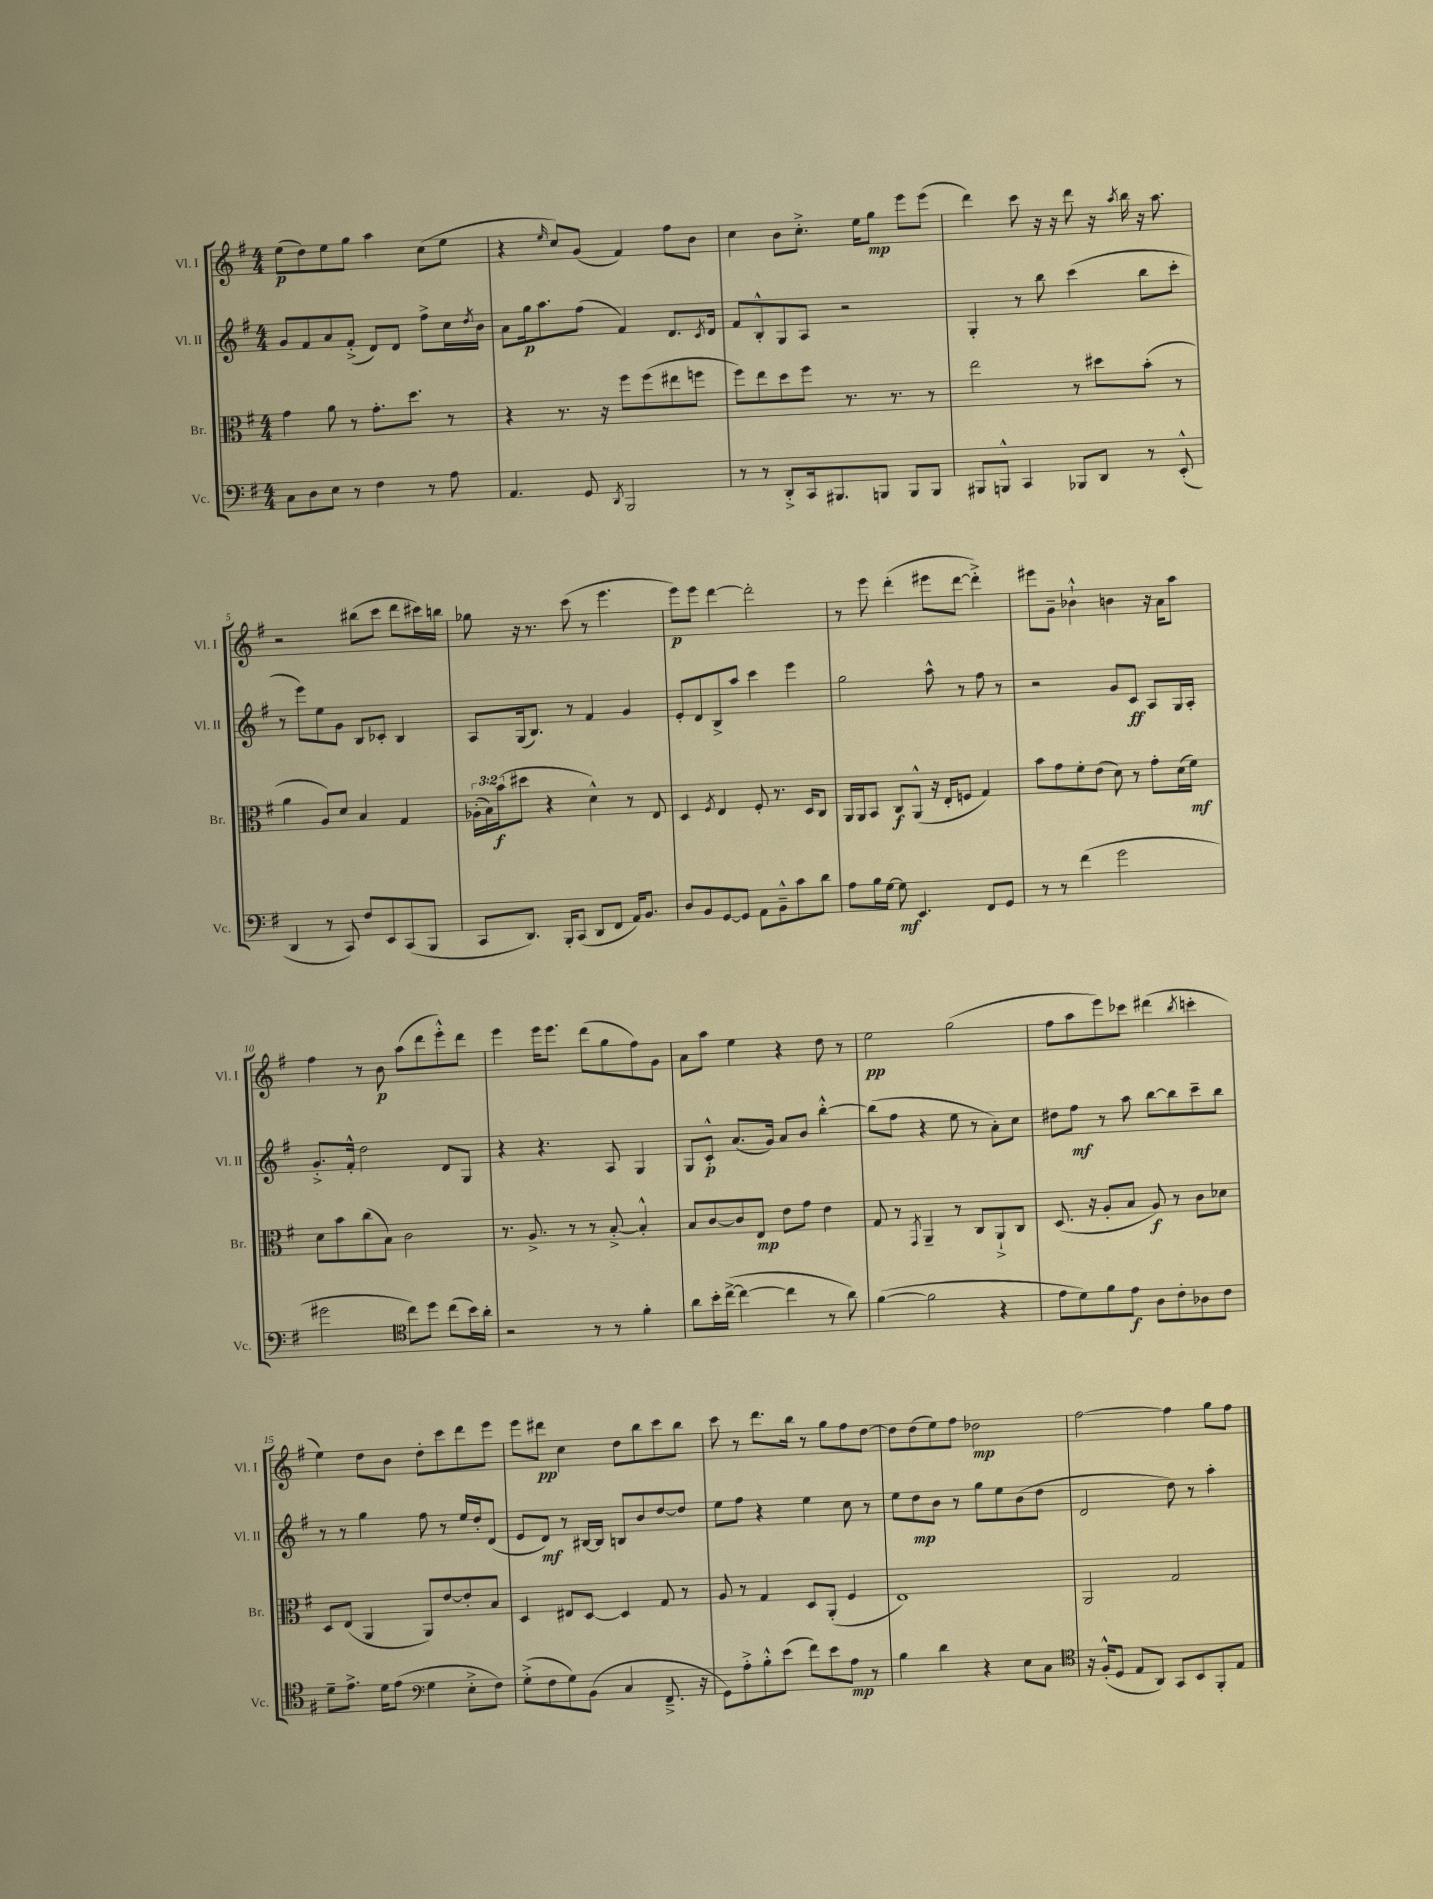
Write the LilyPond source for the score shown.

<<
\new StaffGroup <<
\new Staff = "s0" \with { instrumentName = "Vl. I" shortInstrumentName = "Vl. I" } {
    \clef treble \key g \major \numericTimeSignature \time 4/4
    e''8\p( d''8) e''8 g''8 a''4 c''8( e''8 |
    r4 \grace { e''16 } c''8) g'8( fis'4) fis''8 b'8 |
    c''4 b'8 c''8.-.-> e''16 g''8\mp e'''8 e'''8( |
    d'''4) c'''8 r16 r16 d'''8 r16 \acciaccatura { a''8 } b''16 r16 a''8. |
    r2 bis''8( c'''8 d'''8 cis'''16) b''16 |
    ges''8 r16 r8. c'''8( r8 e'''4. |
    e'''8\p) e'''8 d'''4~ d'''2-. |
    r8 e'''8 d'''4-.( eis'''8 d'''8~ d'''4-.->) |
    eis'''8 g'8-- bes'4-!-^ b'4 r16 a'16 a''8 |
    fis''4 r8 b'8\p a''8( d'''8 e'''8-.-^) d'''8 |
    e'''4 e'''16 e'''8. d'''8( g''8 fis''8) g'8 |
    a'8 a''8 e''4 r4 d''8 r8 |
    e''2\pp g''2( |
    fis''8 a''8 e'''8) ces'''8 dis'''4( \acciaccatura { b''8 } c'''4-. |
    e''4) d''8 b'8 d''8-. c'''8 d'''8 e'''8 |
    e'''8 dis'''8\pp c''4 d''8 b''8 c'''8 b''8 |
    c'''8 r8 d'''8. b''16 r8 g''8 fis''8 d''8~ |
    d''8 d''8( e''8) fis''8 des''2\mp |
    fis''2~ fis''4 g''8 fis''8 \bar "|." |
}
\new Staff = "s1" \with { instrumentName = "Vl. II" shortInstrumentName = "Vl. II" } {
    \clef treble \key g \major \numericTimeSignature \time 4/4
    g'8 fis'8 a'8 fis'8-.->( d'8) d'8 fis''8-> c''16 \acciaccatura { d''8 } b'16 |
    a'8 g''16\p a''8. fis''8( fis'4) d'8. \acciaccatura { c'8 } d'16 |
    fis'8 b8-.-^ g8 a8 r2 |
    g4-. r8 b''8 c'''4( b''8 c'''8-. |
    r8 e'''8) e''8 g'8 b8 ces'8-. b4 |
    a8 g16( b8.) r8 fis'4 g'4 |
    e'8-. d'8 b8-> a''8 c'''4 e'''4 |
    g''2 a''8-^ r8 fis''8 r8 |
    r2 g'8 c'8\ff a8 g16 a16-. |
    g'8.-.-> fis'16-.-^ d''2 d'8 g8 |
    r4 r4. a8 g4 |
    g8 c'8-.-^\p a'8.( g'16) a'8 b'8 b''4~-.-^ |
    b''8( fis''8 r4 e''8 r8 a'8-.) c''8 |
    dis''8 fis''8\mf r8 a''8 b''8~ b''8 c'''8-- b''8 |
    r8 r8 g''4 fis''8 r8 e''16 d''16-. d'8( |
    e'8 d'8\mf) r8 bis16~ bis16 b8 b'8 d''8~ d''8 |
    e''8 fis''8 r4 e''4 c''8 r8 |
    e''8 d''8\mp b'8 r8 g''8 e''8 b'8( d''8 |
    d'2 d''8) r8 a''4-. \bar "|." |
}
\new Staff = "s2" \with { instrumentName = "Br." shortInstrumentName = "Br." } {
    \clef alto \key g \major \numericTimeSignature \time 4/4 \override Staff.TupletNumber.text = #tuplet-number::calc-fraction-text
    g'4 a'8 r8 g'8.-. d''8. r8 |
    r4 r8. r16 fis''8 fis''8( eis''8 f''8 |
    fis''8) e''8 d''8 fis''8 r8. r8. r8 |
    e''2 r8 dis''8 b'8-.( r8 |
    a'4 a8) d'8 b4 g4 |
    \tuplet 3/2 { aes16-.( b16) b'16\f( } dis''8 r4 d'4-^) r8 e8 |
    d4 \acciaccatura { fis8 } e4 fis8-. r8. d16 c8 |
    a,16 a,16 b,8 c8\f a,8-^( r16 e16-. f8 g4) |
    b'8 g'8 fis'8-. e'8( d'8) r8 g'8-. d'16( fis'16\mf) |
    d'8 b'8 c''8( b8) c'2 |
    r8. a8.-> r8 r8 b8~-.-> b4-.-^ |
    b8 c'8~ c'8 e8\mp e'8 g'8 e'4 |
    g8 r8 \acciaccatura { g,8 } a,4-- r8 c8 a,8-!-> c8 |
    d8.( r16 a8-. b8 a8\f) r8 c'8 des'8 |
    d8 e8( a,4 a,8) e'8~ e'8-. b8 |
    d4 eis8 d8~ d4 g8 r8 |
    a8 r8 g4 d8 a,8-.( fis4 |
    e1) |
    a,2 g2 \bar "|." |
}
\new Staff = "s3" \with { instrumentName = "Vc." shortInstrumentName = "Vc." } {
    \clef bass \key g \major \numericTimeSignature \time 4/4
    c8 d8 e8 r8 fis4 r8 a8 |
    a,4. g,8 \acciaccatura { d,8 } b,,2 |
    r8 r8 d,8-.-> c,16 bis,,8. b,,8 b,,8 b,,8 |
    bis,,8 b,,8-^ c,4 bes,,8 d,8 r8 e,8-.-^( |
    d,4 r8 c,8) fis8 e,8 c,8( b,,8 |
    c,8 d,8.) b,,16-. c,8( d,8 fis,8 a,16) b,8. |
    d8 b,8 g,8~ g,8 a,8 b,8---^ c'8 d'8 |
    a8 b16 g16~ g8\mf e,4. fis,8 g,8 |
    r8 r8 fis'4( g'2 |
    gis'2 \clef tenor c''8) d''8 c''8( b'16) a'16-. |
    r2 r8 r8 fis'4-. |
    a'8 b'16-. c''16~->( c''4~ c''4 r8 a'8) |
    fis'4~( fis'2 r4 |
    e'8 d'8) fis'8 e'8\f a8 c'8-. aes8 c'8 |
    d'8-- e'8.-> d'16 e'8( \clef bass g4 e8-.-> fis8) |
    g8-.->( fis8 g8) b,8( c4 fis,8.---> r16 |
    g,8) a8-.-> b8-.-^ e'8( fis'8) e'8 a8\mp r8 |
    b4 d'4 r4 e8 c8 |
    \clef tenor r16 fis16-.-^( d8 e8 a,8) g,8 b,8 fis,8-. e8 \bar "|." |
}
>>
>>
